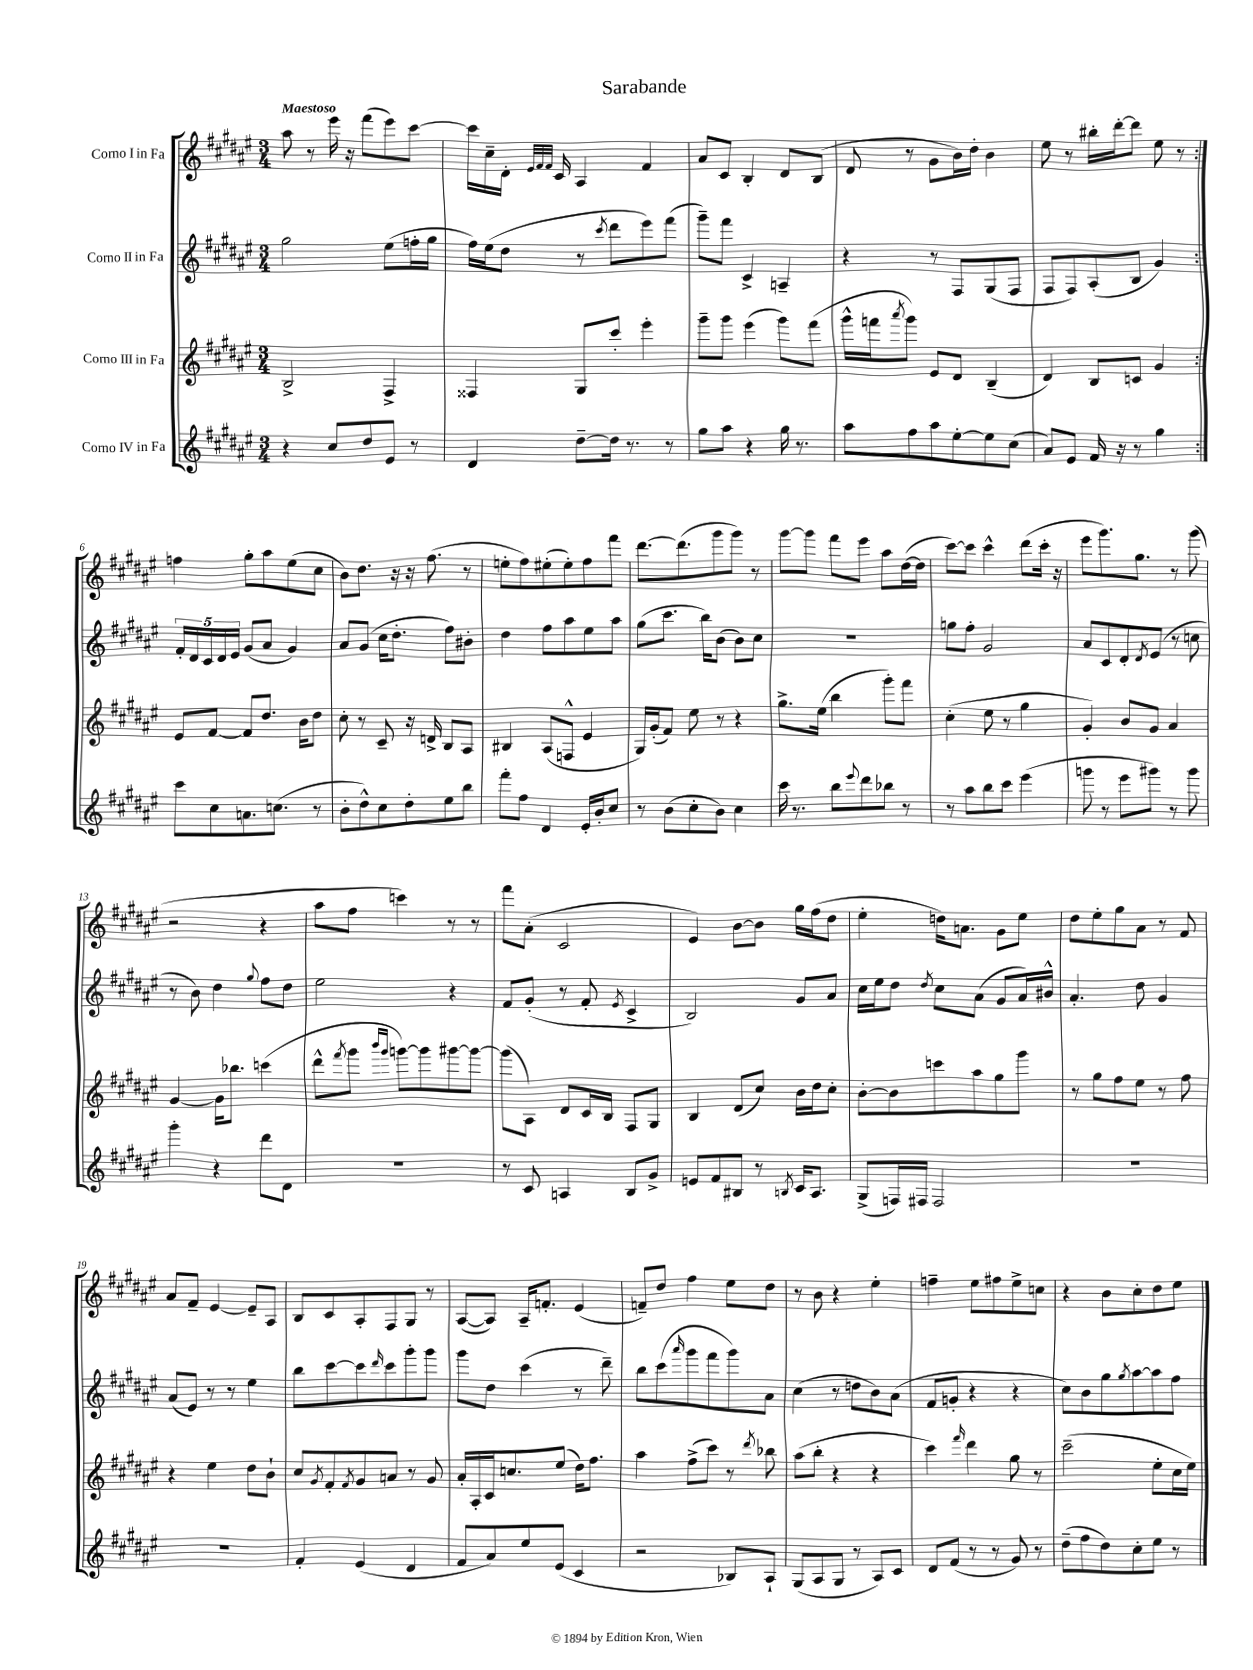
\header { title = "Sarabande" }
<<
\new StaffGroup <<
\new Staff = "s0" \with { instrumentName = "Corno I in Fa" } {
    \clef treble \key fis \major \numericTimeSignature \time 3/4 \tempo "Maestoso"
    \repeat volta 2 { ais''8 r8 eis'''16 r16 fis'''8( eis'''8) cis'''8~ |
    cis'''16 cis''16-- dis'16-. \grace { eis'32 fis'32 fis'32 } cis'16 ais4 fis'4 |
    ais'8 cis'8 b4-. dis'8 b8( |
    dis'8 r8 gis'8 b'16) dis''16-. b'4 |
    eis''8 r8 bis''16-. dis'''16~-. dis'''8 eis''8 r8 | }
    f''4 gis''8-. ais''8 eis''8( cis''8 |
    b'8) dis''8. r16 r16 fis''8.( r8 |
    e''8-. fis''8) eis''8-.( eis''8-.) fis''8 fis'''8 |
    dis'''8.~ dis'''8.( gis'''8 gis'''8) r8 |
    gis'''8~ gis'''8 fis'''8 eis'''8 ais''8 dis''16~( dis''16 |
    cis'''8~) cis'''8 cis'''4-^ dis'''8( cis'''16-. r16 |
    eis'''8 gis'''8.) gis''8. r8 gis'''8( |
    r2 r4 |
    ais''8 fis''8 c'''4) r8 r8 |
    fis'''8 ais'8-.( cis'2 |
    eis'4) b'8~ b'8 gis''16 fis''16( dis''8 |
    eis''4-. d''16) a'8. gis'8 eis''8 |
    dis''8 eis''8-. gis''8 ais'8 r8 fis'8 |
    ais'8 fis'8-- eis'4~ eis'8-- ais8 |
    b8 cis'8 ais8-. fis8 gis8 r8 |
    ais8~( ais8) ais16-- f'8.-. eis'4( |
    f'8--) dis''8 fis''4 eis''8 dis''8 |
    r8 b'8 r4 eis''4-. |
    f''4-- eis''8 fis''8 eis''8-> c''8 |
    r4 b'8 cis''8-. dis''8 eis''8 \bar "|." |
}
\new Staff = "s1" \with { instrumentName = "Corno II in Fa" } {
    \clef treble \key fis \major \numericTimeSignature \time 3/4
    \repeat volta 2 { gis''2 eis''8( f''16-. gis''16 |
    fis''16) eis''16( dis''8 r8 \acciaccatura { cis'''8 } dis'''8 eis'''8) fis'''8( |
    gis'''8--) fis'''8 cis'4-> a4-- |
    r4 r8 fis8 gis8( fis8 |
    fis8 fis8) ais8-.( b8 gis'4) | }
    \tuplet 5/4 { fis'16-. dis'16 cis'16 dis'16 eis'16 } gis'8( ais'8 gis'4) |
    ais'8 gis'8( cis''16 dis''8.-. fis''8) bis'8-. |
    dis''4 fis''8 ais''8 eis''8 ais''8 |
    gis''8( cis'''8. b''16) b'8( b'8) cis''8 |
    R2. |
    g''8 fis''8-. gis'2 |
    ais'8 cis'8 dis'8-. \acciaccatura { dis'8 } eis'8( r8 c''8 |
    r8 b'8) dis''4 \appoggiatura { gis''8 } fis''8 dis''8 |
    eis''2 r4 |
    fis'8 gis'8-.( r8 fis'8-. \acciaccatura { eis'8 } cis'4-> |
    b2) gis'8 ais'8 |
    cis''16 eis''16 dis''8 \acciaccatura { dis''8 } cis''8 ais'8( gis'8 ais'16) bis'16-^ |
    ais'4.-. dis''8 gis'4 |
    ais'8( eis'8) r8 r8 eis''4 |
    b''8 cis'''8~ cis'''8 \grace { dis'''16 } cis'''8 gis'''8-. gis'''8 |
    gis'''8 dis''8 cis'''4( r8 dis'''8--) |
    b''8 cis'''8( \grace { ais'''16 } gis'''8 fis'''8 gis'''8) ais'8 |
    cis''4( r8 d''8 b'8) ais'8( |
    fis'8 g'8-. r4 r4 |
    cis''8) b'8 gis''8 \acciaccatura { gis''8 } ais''8~ ais''8 fis''8 \bar "|." |
}
\new Staff = "s2" \with { instrumentName = "Corno III in Fa" } {
    \clef treble \key fis \major \numericTimeSignature \time 3/4
    \repeat volta 2 { b2-> fis4-> |
    fisis4 gis8 cis'''8-. eis'''4-. |
    gis'''8-- gis'''8 eis'''4( gis'''8) fis'''8( |
    gis'''16-^ f'''16 \acciaccatura { ais'''8 } gis'''8) eis'8 dis'8 b4--( |
    dis'4) b8 c'8 gis'4 | }
    eis'8 fis'8~ fis'8 dis''8. b'16 dis''8 |
    cis''8-. r8 cis'8-- r16 d'16-> b8 ais8 |
    bis4 ais8( f8-^ eis'4 |
    gis16) gis'16-.( fis'8) eis''8 r8 r4 |
    gis''8.-> eis''16( b''4 gis'''8-.) fis'''8 |
    cis''4-.( eis''8 r8 gis''4 |
    gis'4-.) b'8 gis'8 ais'4 |
    gis'4~ gis'16 bes''8. c'''4( |
    dis'''8-^ \acciaccatura { fis'''8 } gis'''8 \grace { b'''16 gis'''16 } g'''8~) g'''8 gis'''8~ gis'''8~ |
    gis'''8( ais8) dis'8 cis'16 b16 fis8 gis8 |
    b4 dis'8( cis''8) b'16 dis''16 cis''8-. |
    b'8~-. b'8 c'''8 ais''8 gis''8 gis'''8 |
    r8 gis''8 fis''8 eis''8 r8 fis''8 |
    r4 eis''4 dis''8 b'8-! |
    cis''8 \acciaccatura { gis'8 } fis'8-. \acciaccatura { fis'8 } gis'8 a'8 r8 gis'8 |
    ais'16-. ais16-. cis'16 c''8. eis''8( dis''16) fis''8. |
    ais''4 fis''8->( cis'''8) r8 \acciaccatura { dis'''8 } bes''8 |
    ais''8( b''8-. r4 r4 |
    cis'''4) \grace { fis'''16 } dis'''4 gis''8 r8 |
    cis'''2--( eis''8-. cis''16 eis''16) \bar "|." |
}
\new Staff = "s3" \with { instrumentName = "Corno IV in Fa" } {
    \clef treble \key fis \major \numericTimeSignature \time 3/4
    \repeat volta 2 { r4 cis''8 dis''8 eis'8 r8 |
    dis'4 dis''8~-- dis''16 r8. r8 |
    gis''8 ais''8 r4 gis''16 r8. |
    ais''8 fis''8 ais''8 eis''8~-. eis''8 cis''8( |
    ais'8) eis'8 fis'16 r16 r8 gis''4 | }
    cis'''8 cis''8 a'8. c''8.( r8 |
    b'8-. dis''8-^) cis''8 dis''8-. eis''8 b''8 |
    fis'''8-. fis''8 dis'4 eis'16-. b'16-. cis''8 |
    r8 b'8( cis''8-. b'8) cis''4 |
    cis'''16 r8. b''8 \appoggiatura { eis'''8 } dis'''8 bes''8 r8 |
    r8 ais''8 b''8 cis'''8 eis'''4( |
    g'''8 r8 eis'''8 gis'''8) r8 gis'''8 |
    gis'''4-. r4 dis'''8 dis'8 |
    R2. |
    r8 cis'8 a4 b8 gis'8-> |
    e'8 fis'8 bis8 r8 \acciaccatura { b8 } cis'16 ais8. |
    gis8->( f16) fis16 fis2 |
    R2. |
    R2. |
    fis'4-. eis'4( dis'4 |
    fis'8 ais'8) eis''8 eis'8( cis'4 |
    r2 bes8) ais8-! |
    gis8( ais8 gis8 r8 ais8) cis'8 |
    dis'8 fis'8( r8 r8 gis'8) r8 |
    dis''8--( fis''8 dis''8) cis''8-. eis''8 r8 \bar "|." |
}
>>
>>
